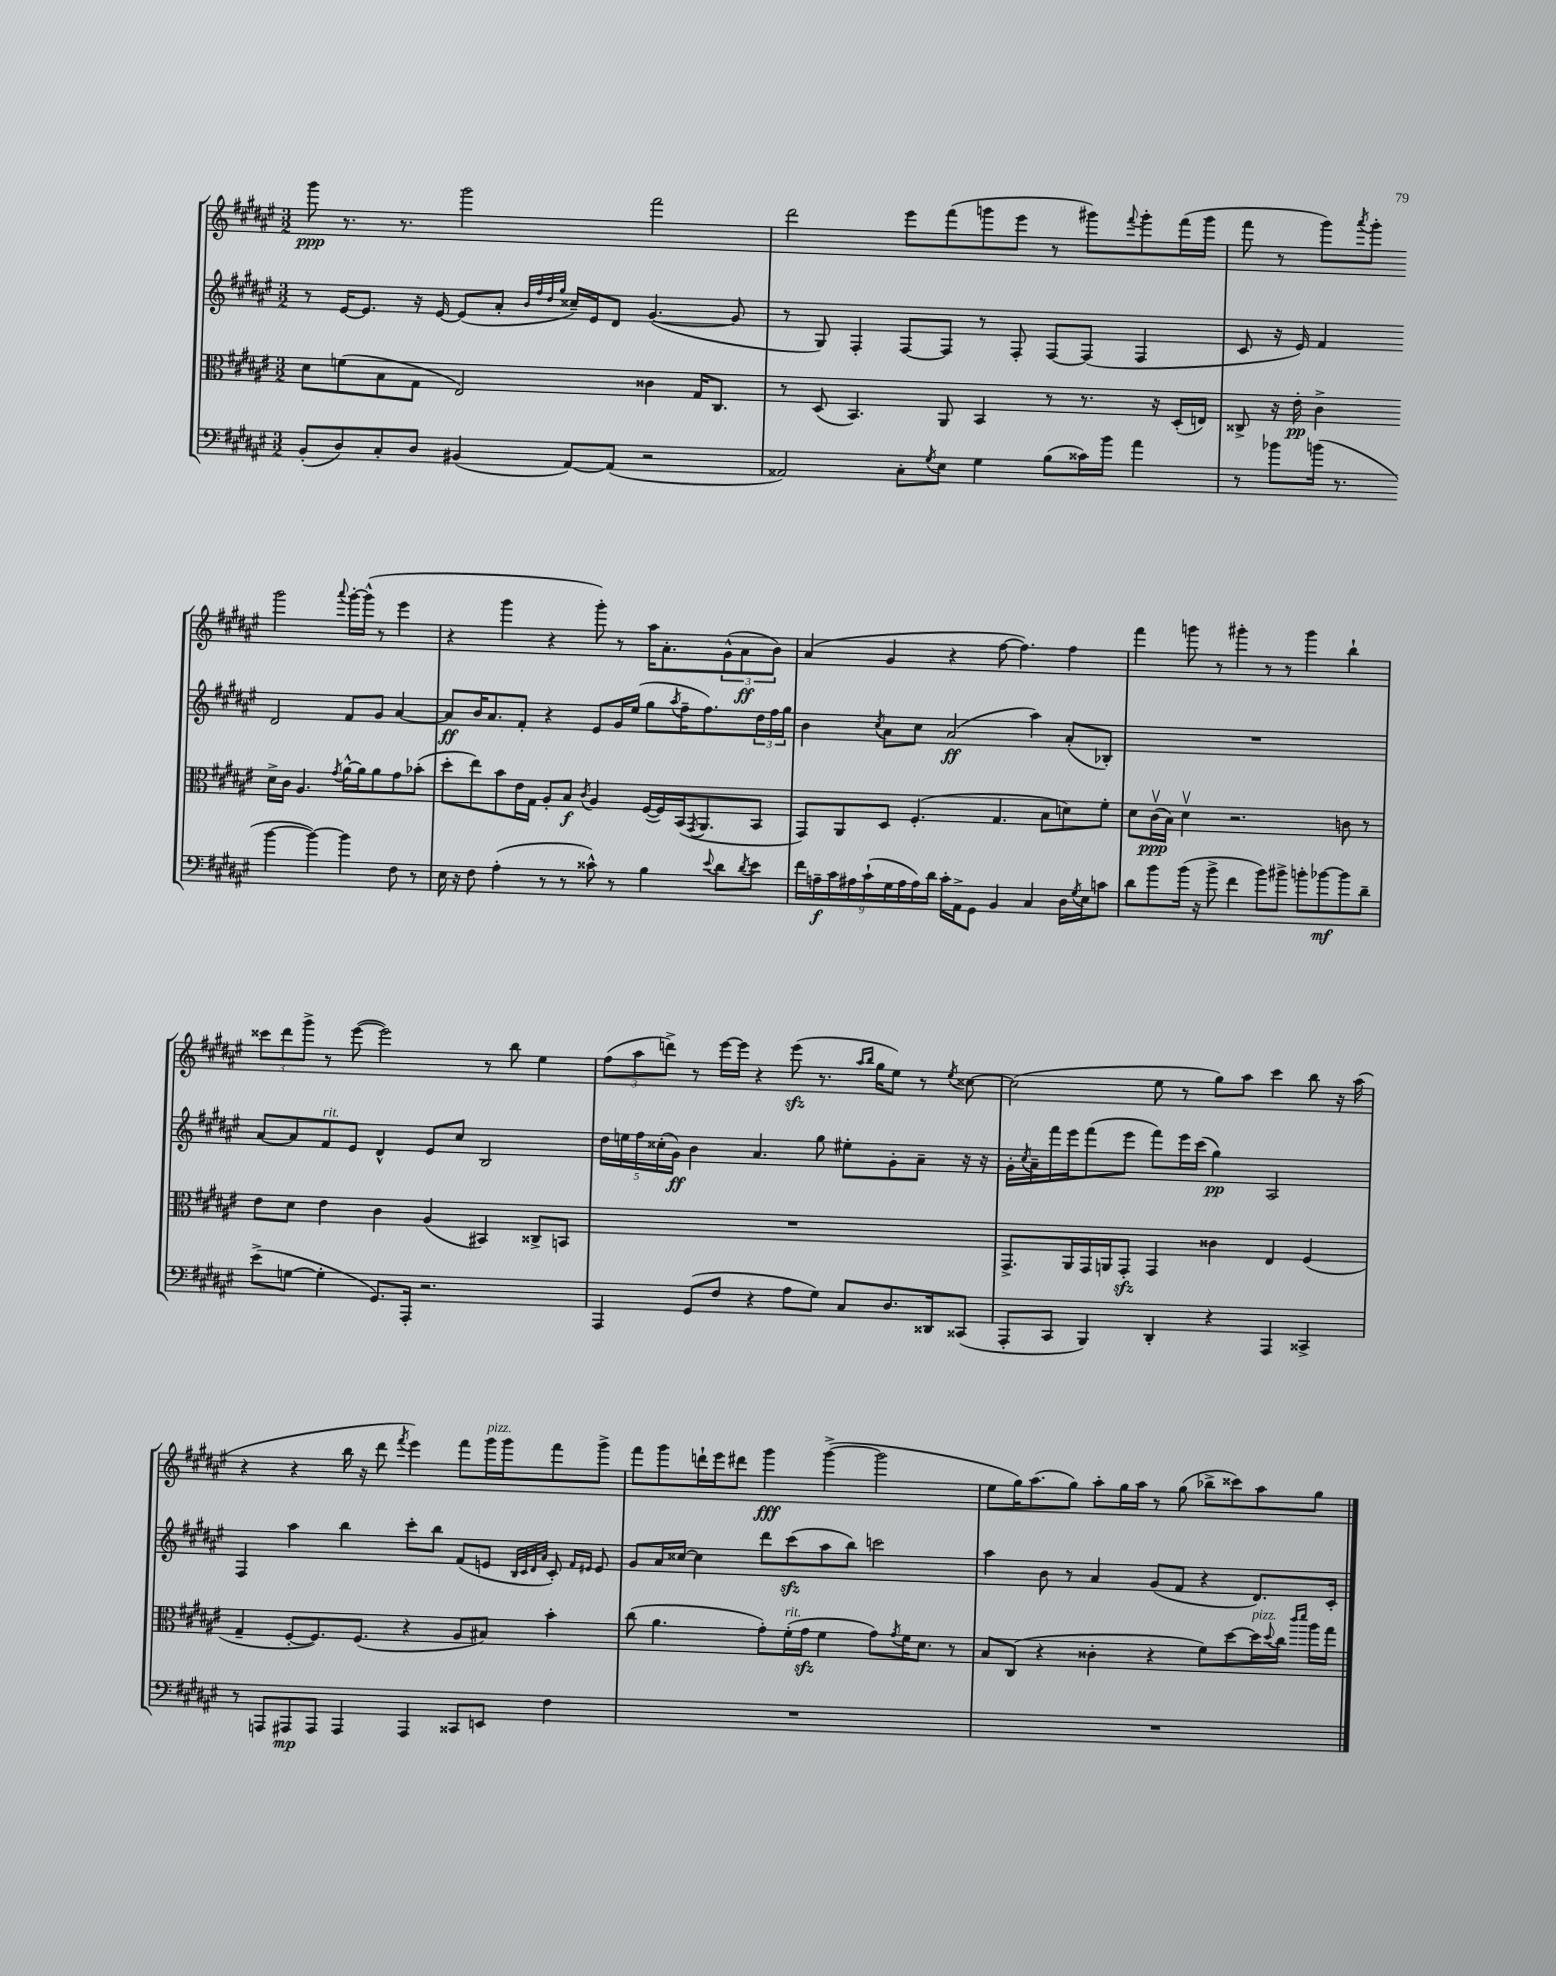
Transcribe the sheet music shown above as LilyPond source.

<<
\new StaffGroup <<
\new Staff = "s0" {
    \clef treble \key fis \major \numericTimeSignature \time 3/2
    gis'''8\ppp r8. r8. gis'''2 fis'''2 |
    dis'''2 eis'''8 fis'''8( g'''8 eis'''8 r8 gis'''8) \appoggiatura { fis'''8 } gis'''8-. fis'''16( gis'''16 |
    fis'''8 r8 gis'''8) \acciaccatura { ais'''8 } gis'''8-. gis'''2 \appoggiatura { ais'''8 } gis'''16~-. gis'''16-^( r8 eis'''4 |
    r4 gis'''4 r4 gis'''8-.) r8 ais''16 ais'8.-. \tuplet 3/2 { gis'8-^( ais'8\ff b'8) } |
    ais'4( gis'4 r4 fis''8~ fis''4.) fis''4 |
    fis'''4 g'''8 r8 gis'''4-. r8 r8 gis'''4 b''4-! |
    \tuplet 3/2 { cisis'''8 dis'''8 gis'''8-> } r8 eis'''8~( eis'''2) r8 b''8 eis''4 |
    \tuplet 3/2 { fis''8( ais''8 d'''8->) } r8 eis'''16~ eis'''16 r4 eis'''8\sfz( r8. \grace { ais''16 b''16 } gis''16 eis''8) r8 \acciaccatura { eis''8 } cisis''8~ |
    cisis''2( eis''8 r8 gis''8) ais''8 cis'''4 b''8 r16 ais''16( |
    r4 r4 b''16 r16 dis'''8 \acciaccatura { fis'''8 } eis'''4) fis'''8 gis'''16^\markup { \italic "pizz." } gis'''16 fis'''8 gis'''8-> |
    fis'''8 gis'''8 d'''16-! eis'''16 dis'''8 gis'''4\fff gis'''4~->( gis'''2 |
    eis''8 gis''16) ais''8.( gis''8) ais''8-. gis''16 ais''16 r8 gis''8( bes''8-> cisis'''8) ais''8 gis''8 \bar "|." |
}
\new Staff = "s1" {
    \clef treble \key fis \major \numericTimeSignature \time 3/2
    r8 eis'16~ eis'8. r16 eis'16~ eis'8( ais'8-. \grace { b'32 fis''32 dis''32 gis''32 } cisis''16--) eis'16 dis'8 gis'4.~( gis'8 |
    r8 gis8) fis4-. fis8~ fis8 r8 fis8-. fis8~ fis8( fis4 |
    cis'8 r16 eis'16) fis'4 dis'2 fis'8 gis'8 ais'4~ |
    ais'8\ff b'16 ais'8. fis'8-. r4 eis'8 gis'16 eis''16( gis''8 \acciaccatura { ais''8 } fis''16-- fis''8.) \tuplet 3/2 { dis''16 fis''16 gis''16 } |
    b'4 \acciaccatura { cis''8 } ais'8 cis''8 ais'2\ff( ais''4) ais'8-.( bes8-.) |
    R1. |
    ais'8~ ais'8 fis'8^\markup { \italic "rit." } eis'8 dis'4-^ eis'8 cis''8 b2 |
    \tuplet 5/4 { dis''16 e''16 fis''16 cisis''16-.( gis'16\ff) } b'4 ais'4. gis''8 eis''8-. gis'8-. ais'8-- r16 r16 |
    gis'16-. \acciaccatura { cis''8 } ais'16-- fis'''16 eis'''16 fis'''8( eis'''8 fis'''8) eis'''16 cis'''16( gis''4\pp) ais2 |
    fis4 ais''4 b''4 cis'''8-. b''8 fis'8( e'8 \grace { b32 cis'32 dis'32 ais'32 } cis'8-.) \grace { fis'16 eis'16 } eis'8 |
    gis'8 ais'16 cisis''16~ cisis''4 dis'''8 cis'''8\sfz( ais''8 b''8) c'''2 |
    ais''4 b'8 r8 ais'4 gis'8( fis'8 r4 dis'8.) cis'16-. \bar "|." |
}
\new Staff = "s2" {
    \clef alto \key fis \major \numericTimeSignature \time 3/2
    dis'8 f'8( b8 gis8 eis2) cisis'4 gis16 cis8. |
    r8 dis8( b,4.) ais,8 b,4 r8 r8. r16 dis16-.( e16) |
    cisis8-> r16 eis'16-.\pp cis'4-> dis'16-> cis'16 ais4. \acciaccatura { gis'8 } ais'16~-^ ais'16 ais'8 gis'8 bes'8-.( |
    dis''8-. eis''8) b'8 eis'16 gis16 ais8-. b8\f \acciaccatura { cis'8 } ais4 fis16~( fis16) b,16( \acciaccatura { gis,8 } ais,8. b,8 |
    gis,8) ais,8 dis8 fis4.-.( gis4. b8 d'8) fis'8-. |
    dis'8 cis'16\upbow\ppp( b16) dis'4\upbow r2. c'8 r8 |
    eis'8 dis'8 eis'4 cis'4 ais4( bis,4) cisis8-> b,8 |
    R1. |
    gis,8.-> ais,16 gis,16 a,16 gis,8-.\sfz gis,4 cisis'4 eis4 fis4( |
    gis4-- fis8~-. fis8.) fis8.( r4 ais8 bis8) b'4-. |
    cis''8( ais'4. gis'8-.) fis'16-.^\markup { \italic "rit." }( gis'16\sfz fis'4 gis'8) \acciaccatura { gis'8 } fis'16 dis'8. r8 |
    b8 cis8( r4 cisis'4-. r4 fis'8) dis''8~ dis''16^\markup { \italic "pizz." } \appoggiatura { dis''8 } cis''16 \grace { cis'''16 dis'''16 } ais''16 gis''16 \bar "|." |
}
\new Staff = "s3" {
    \clef bass \key fis \major \numericTimeSignature \time 3/2
    b,8-.( dis8) cis8-. dis8 bis,4( ais,8~) ais,8( r2 |
    aisis,2) cis8-. \acciaccatura { gis8 } eis8 gis4 b8( cisis'16) b'16 ais'4 |
    r8 bes'8 b'16( r8. b'4~ b'4~) b'4 fis8 r8 |
    eis16 r16 fis8 ais4-.( r8 r8 cisis'8-^) r8 b4 \appoggiatura { eis'8 } dis'8 \acciaccatura { dis'8 } eis'8 |
    \tuplet 9/8 { fis'16 a16--\f cis'16 ais16 cis'16-!( gis16 ais16 ais16) dis'16 } cis'16-. ais,16-> gis,8 b,4 cis4 dis16 \acciaccatura { gis8 } eis16 c'8 |
    dis'8 b'8 b'16( r16 b'8-> fis'4 b'8) bis'8-> b'8-. bes'8~\mf bes'8 dis'8-- |
    eis'8->( g8~ g4-. gis,8.) ais,,16-. r2. |
    ais,,4 gis,8( fis8 r4 ais8 gis8) cis8 dis8. disis,16 cisis,8( |
    ais,,8-. cis,8 b,,4) dis,4-. r4 ais,,4 cisis,4-> |
    r8 a,,8 ais,,8\mp ais,,8 ais,,4 ais,,4 cisis,8 e,8 fis4 |
    R1. |
    R1. \bar "|." |
}
>>
>>
\layout { \context { \Score \remove "Bar_number_engraver" } }
